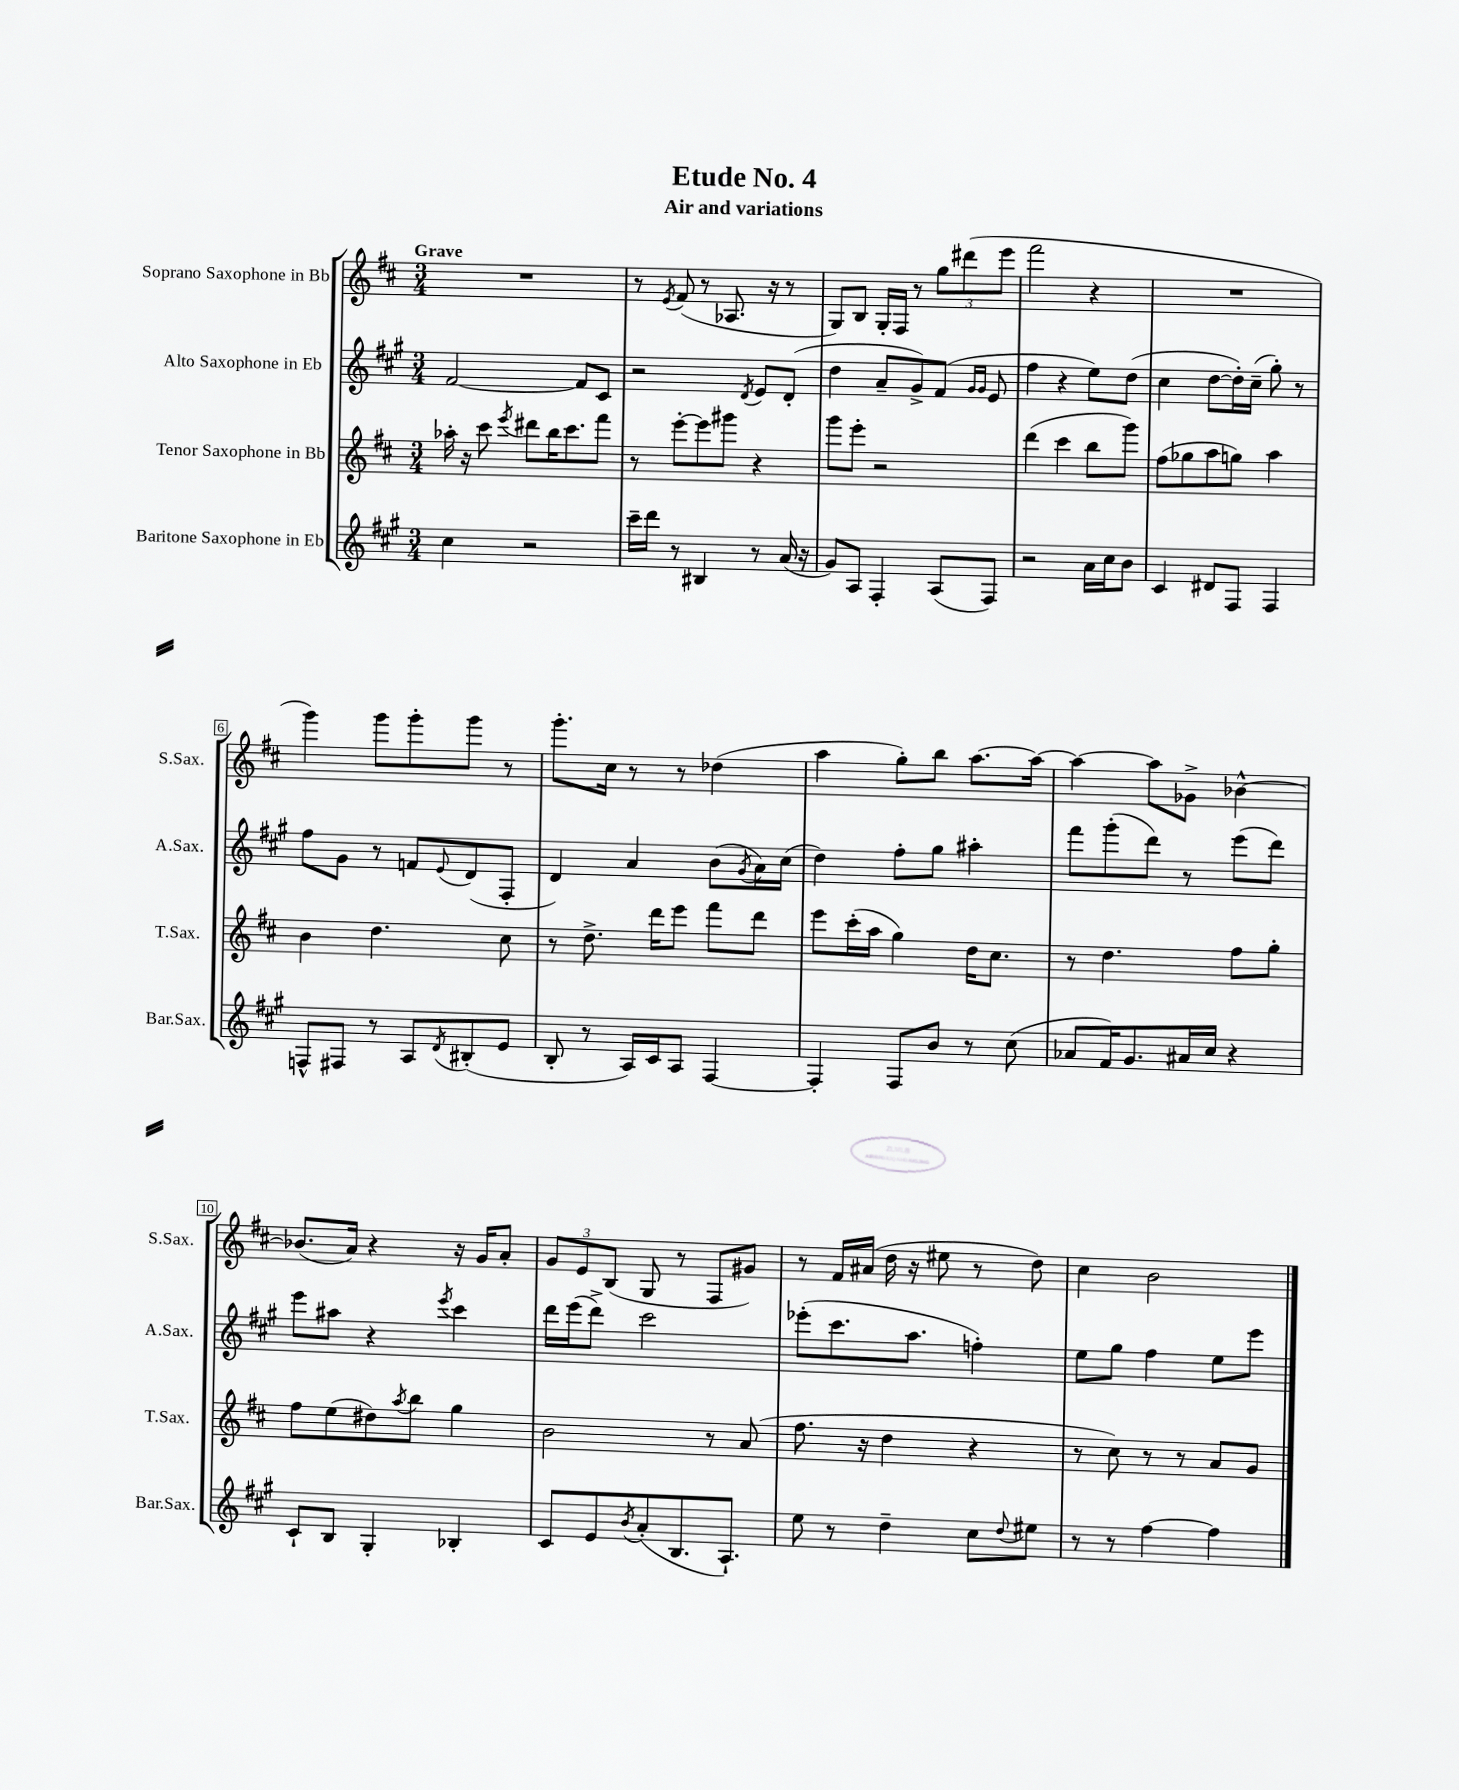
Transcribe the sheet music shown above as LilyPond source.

\header { title = "Etude No. 4" subtitle = "Air and variations" }
<<
\new StaffGroup <<
\new Staff = "s0" \with { instrumentName = "Soprano Saxophone in Bb" shortInstrumentName = "S.Sax." } {
    \clef treble \key d \major \numericTimeSignature \time 3/4 \tempo "Grave"
    R2. |
    r8 \acciaccatura { e'8 } fis'8( r8 aes8. r16 r8 |
    g8) b8 g16-. fis16 r8 \tuplet 3/2 { g''8 dis'''8( e'''8 } |
    fis'''2 r4 |
    R2. |
    g'''4) g'''8 g'''8-. g'''8 r8 |
    g'''8.-. cis''16 r8 r8 des''4( |
    a''4 g''8-.) b''8 a''8.~ a''16~ |
    a''4~ a''8 ges'8-> bes'4~-^ |
    bes'8.( a'16) r4 r16 g'16 a'8-. |
    \tuplet 3/2 { g'8 e'8 b8( } g8 r8 fis8 gis'8) |
    r8 fis'16 ais'16( d''16 r16 eis''8 r8 d''8) |
    cis''4 b'2 \bar "|." |
}
\new Staff = "s1" \with { instrumentName = "Alto Saxophone in Eb" shortInstrumentName = "A.Sax." } {
    \clef treble \key a \major \numericTimeSignature \time 3/4
    fis'2~ fis'8 cis'8 |
    r2 \acciaccatura { d'8 } e'8 d'8-.( |
    d''4 a'8-- gis'8->) fis'8( \grace { gis'16 gis'16 } e'8 |
    fis''4 r4 e''8) d''8( |
    cis''4 d''8~ d''16-.) cis''16--( gis''8-.) r8 |
    fis''8 gis'8 r8 f'8 \appoggiatura { e'8 } d'8( fis8-. |
    d'4) a'4 b'8( \acciaccatura { gis'8 } a'16) cis''16( |
    d''4) fis''8-. gis''8 ais''4-. |
    fis'''8 gis'''8-.( d'''8) r8 e'''8( d'''8) |
    e'''8 ais''8 r4 \acciaccatura { e'''8 } cis'''4 |
    d'''16 e'''16( d'''8->) cis'''2 |
    ees'''8-.( cis'''8. a''8. f''4-.) |
    e''8 gis''8 fis''4 e''8 e'''8 \bar "|." |
}
\new Staff = "s2" \with { instrumentName = "Tenor Saxophone in Bb" shortInstrumentName = "T.Sax." } {
    \clef treble \key d \major \numericTimeSignature \time 3/4
    aes''16-. r16 cis'''8 \acciaccatura { e'''8 } dis'''8 b''16 cis'''8. fis'''8 |
    r8 e'''8~-. e'''8 gis'''8 r4 |
    g'''8 e'''8-. r2 |
    d'''4( cis'''4 b''8 g'''8) |
    fis''8( ges''8 a''8 g''8) a''4 |
    b'4 d''4. cis''8 |
    r8 d''8.-> d'''16 e'''8 fis'''8 d'''8 |
    e'''8 cis'''16-.( a''16 g''4) d''16 cis''8. |
    r8 d''4. fis''8 g''8-. |
    fis''8 e''8( dis''8) \acciaccatura { a''8 } b''8 g''4 |
    b'2 r8 a'8( |
    fis''8. r16 d''4 r4 |
    r8 cis''8) r8 r8 a'8 g'8 \bar "|." |
}
\new Staff = "s3" \with { instrumentName = "Baritone Saxophone in Eb" shortInstrumentName = "Bar.Sax." } {
    \clef treble \key a \major \numericTimeSignature \time 3/4
    cis''4 r2 |
    cis'''16-- d'''16 r8 bis4 r8 a'16( r16 |
    gis'8) a8 fis4-. a8( fis8) |
    r2 a'16 cis''16 b'8 |
    cis'4 dis'8 fis8 fis4 |
    f8-^ fis8 r8 a8 \acciaccatura { d'8 } bis8-.( e'8 |
    b8-. r8 a16) cis'16 a8 fis4~ |
    fis4-. fis8 b'8 r8 cis''8( |
    aes'8 fis'16) gis'8. ais'16 cis''16 r4 |
    cis'8-! b8 gis4-. bes4-. |
    cis'8 e'8 \acciaccatura { b'8 } a'8-.( b8. a8.-!) |
    e''8 r8 d''4-- cis''8 \appoggiatura { d''8 } eis''8 |
    r8 r8 fis''4~ fis''4 \bar "|." |
}
>>
>>
\layout { \context { \Score \override BarNumber.stencil = #(make-stencil-boxer 0.1 0.3 ly:text-interface::print) } }
